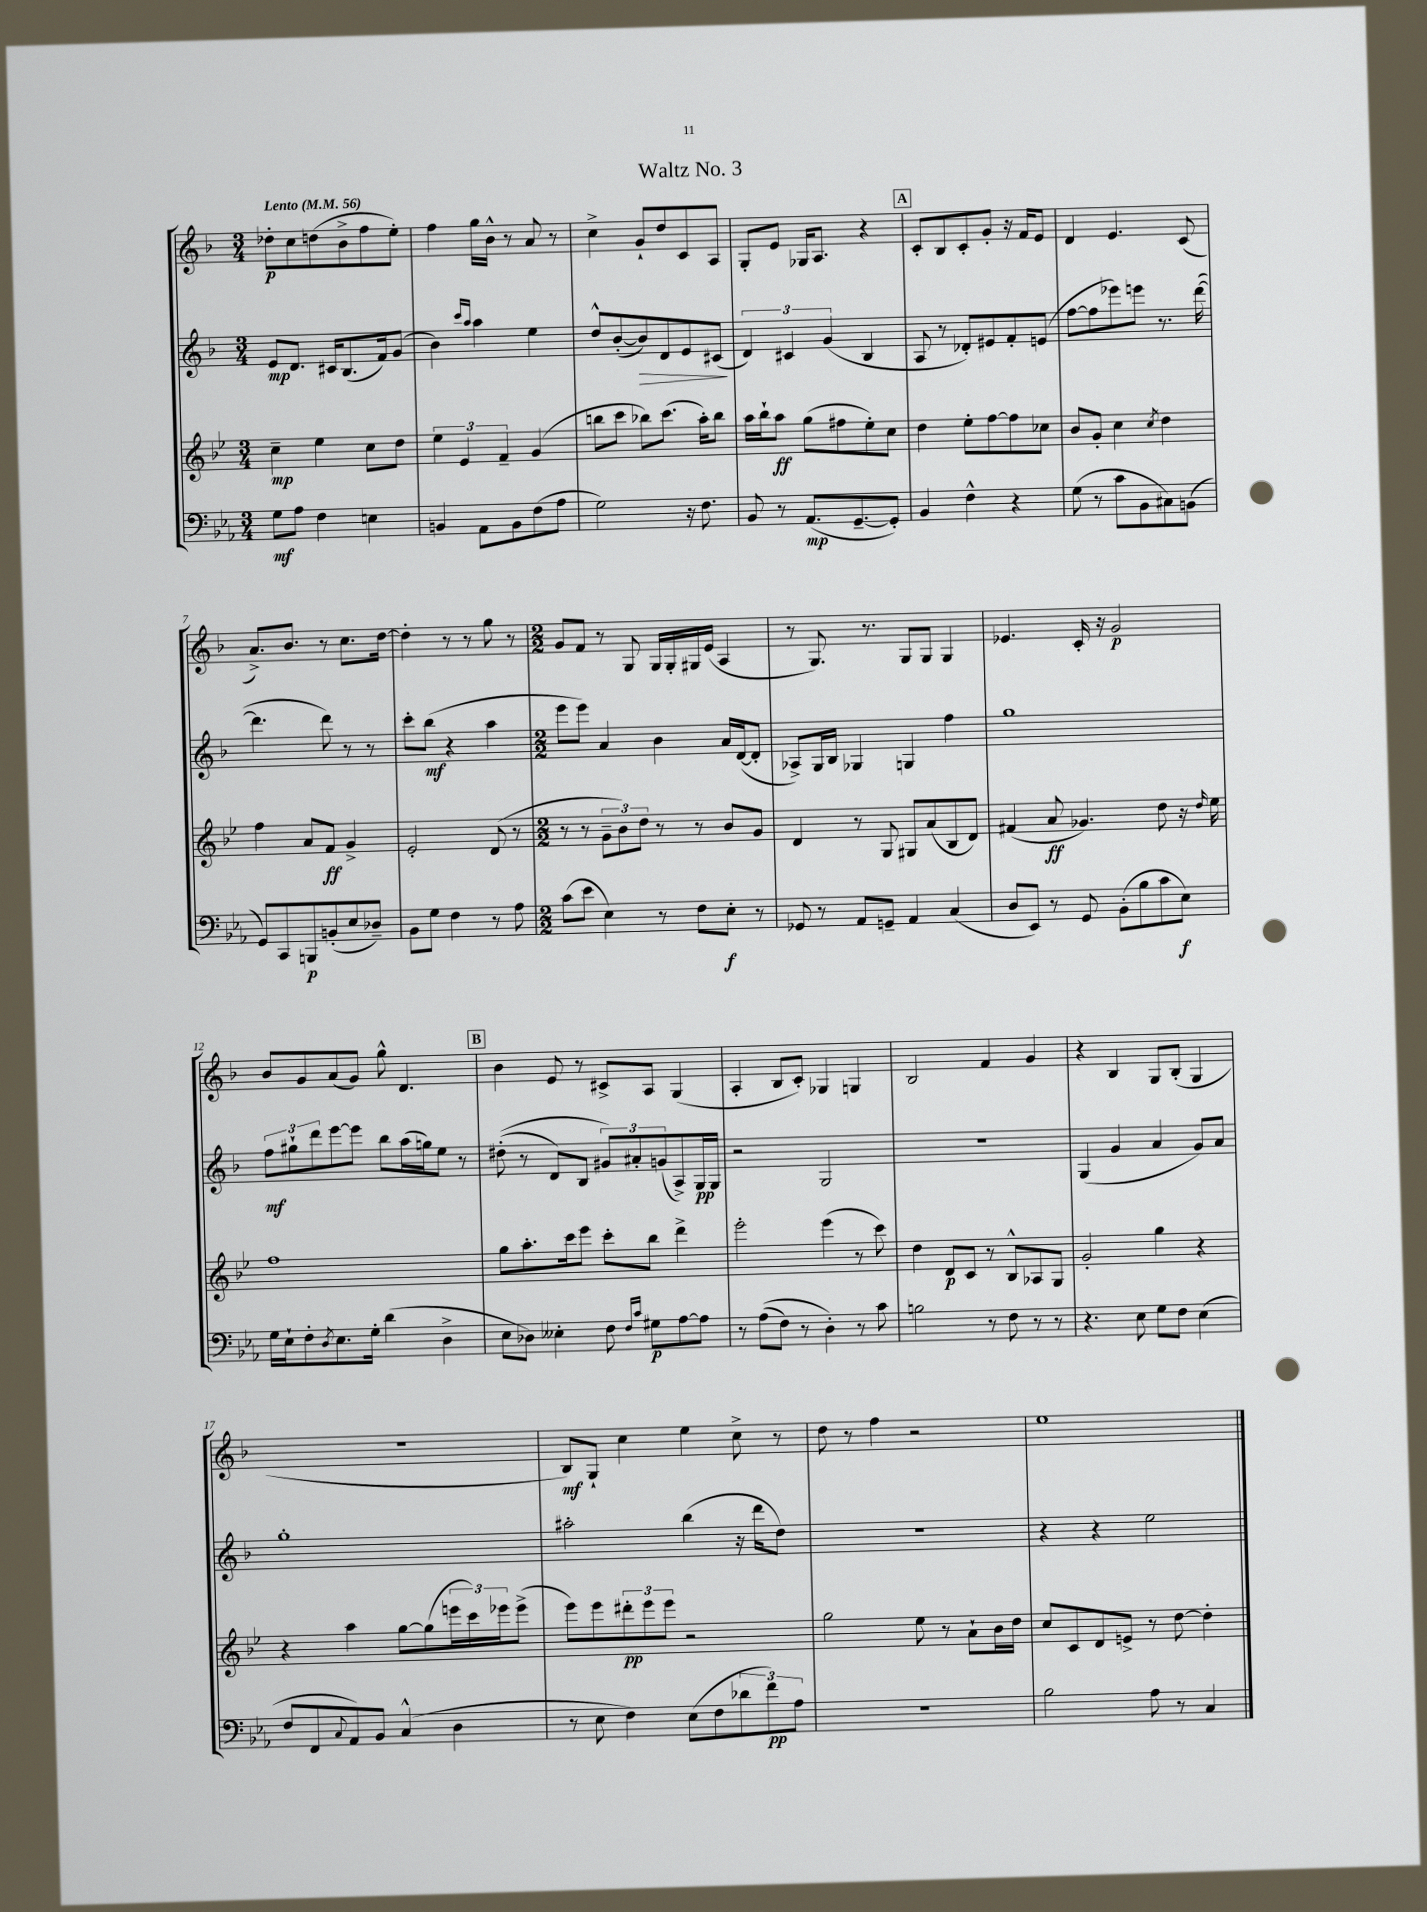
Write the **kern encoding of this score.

**kern	**kern	**kern	**kern
*staff4	*staff3	*staff2	*staff1
*clefF4	*clefG2	*clefG2	*clefG2
*k[b-e-a-]	*k[b-e-]	*k[b-]	*k[b-]
*M3/4	*M3/4	*M3/4	*M3/4
*MM56	*MM56	*MM56	*MM56
8G\L	4cc~\	8e/L	8dd-'\L
8A-\J	.	8.d/J	8cc\
4F\	4ee-\	.	(8dd\
.	.	16c#/LK	.
.	.	(8.B-/	8b-^\
4E\	8cc\L	.	8ff\
.	.	16f/k)	.
.	8dd\J	(8g/J	8ee'\J)
=	=	=	=
4BB/	6ee-\	4b-\)	4ff\
.	6e-/	.	.
.	.	16qqccc/LL	.
.	.	16qqaa/JJ	.
8AA-\L	.	4aa\	16gg\LL
.	.	.	16b-^^\JJ
.	6f~/	.	.
8BB\	.	.	8r
(8F\	(4g/	4ee\	8a/
8A-\J	.	.	8r
=	=	=	=
2G\)	8bb\L	8dd^^/L	4cc^\
.	8ccc\J	([8b-'/	.
.	8bb-\L)	8b-/])	8g`/L
.	(8.ccc\J	8d/	8dd/
16r	.	8e/	8c/
8.F\	16aa'\LK)	.	.
.	8bb-\J	(8c#/J	8A/J
=	=	=	=
8BB-/	16aa\LL	6d/)	8G'/L
.	16bb-`\J	.	.
8r	8aa\J	.	8e/J
.	.	6c#/	.
(8.AA-/L	(8gg\L	.	16G-/LK
.	.	.	8.A/J
.	.	(6g/	.
.	8ff#\	.	.
[8.GG~/	.	.	.
.	8ee-'\)	4B-/	4r
8GG'/]J)	8cc\J	.	.
=	=	=	=
4BB-/	4dd\	8A/	8c'/L
.	.	8r	8B-/
4F^^\	8ee-'\L	8d-'/L)	8c'/
.	[8ff\	8e#/	8g'/J
4r	8ff\]	8f'/	16r
.	.	.	16f/LK
.	8cc-\J	(8e/J	8e/J
=	=	=	=
(8G\	8b-/L	[8ff\L	4d/
8r	8g'/J	8ff\]	.
8c\L	4cc\	8eee-\)	4.e/
8BB-\	.	8eee\J	.
.	8qcc/	.	.
8C#\)	4dd\	8.r	.
(8BB\J	.	.	(8c/
.	.	([16ddd\	.
=	=	=	=
8GG/L)	4ff\	4.ddd\]	8.a^/L)
8CC/	.	.	.
.	.	.	8.b-/J
8BBB/	8a/L	.	.
(8BB'/	8f/J	8ddd\)	8r
8E-/	4g^/	8r	8.cc\L
8D-~/J)	.	8r	.
.	.	.	[16dd\Jk
=	=	=	=
8BB-\L	2e-'/	8ccc'\L	4dd'\]
8G\J	.	(8bb-\J	.
4F\	.	4r	8r
.	.	.	8r
8r	(8d/	4aa\	8gg\
8A-\	8r	.	8r
=	=	=	=
*M2/2	*M2/2	*M2/2	*M2/2
(8c\L	8r	8eee\L	8g/L
8e-\J	8r	8eee\J)	8f/J
4E-\)	12g~\L	4a/	8r
.	12b-\)	.	.
.	.	.	8G/
.	12dd\J	.	.
8r	8r	4b-\	16G/LL
.	.	.	16G'/
8F\L	8r	.	16G#/
.	.	.	(16e/JJ
8E-'\J	8b-/L	16a/LL	4A/
.	.	([16d/J	.
8r	8g/J	8d'/]J	.
=	=	=	=
8GG-/	4d/	8A-^/L)	8r
8r	.	16G/L	8.G/)
.	.	16B-/JJ	.
8AA-/L	8r	4G-/	.
.	.	.	8.r
8GG~/J	8G/	.	.
4AA-/	8G#/L	4G/	8G/L
.	(8a/	.	8G/J
(4C/	8B-/	4ff\	4G/
.	8d/J)	.	.
=	=	=	=
8D/L	(4f#/	1gg	4.e-/
8EE-/J)	.	.	.
8r	8a/	.	.
8GG/	4.g-/)	.	16c'/
.	.	.	16r
(8BB-'\L	.	.	2g/
8B-\	.	.	.
8c\	8dd\	.	.
8E-\J)	16r	.	.
.	16qqdd/	.	.
.	16ee-\	.	.
=	=	=	=
16G\LL	1ff	12ff\L	8b-/L
16E-`\J	.	.	.
.	.	12gg#`\	.
8F'\	.	.	8g/
.	.	12ddd\	.
8qD/	.	.	.
8.E-\	.	[8eee\	(8a/
.	.	8eee\]J	8g/J)
16G'\Jk	.	.	.
(4d\	.	8bb-\L	8gg^^\
.	.	(16aa\L	4.d/
.	.	16gg\J)	.
4D^\	.	8ee\J	.
.	.	8r	.
=	=	=	=
8E-\L	8gg\L	&((8dd#'\	4b-\
8D-\J)	8.aa'\	8r	.
4E--'\	.	8d/L)	8e/
.	16ccc\k	.	.
.	8eee-\J	8B-/J	8r
8F\	8ccc'\L	12g#/L&)	8c#^/L
.	.	12a#'/	.
16qqF/LL	.	.	.
16qqc/JJ	.	.	.
8G#\L	8bb-\J	.	8A/J
.	.	(12g/	.
[8A-\	4ddd^\	8A^/)	(4G/
8A-\]J	.	16G/L	.
.	.	16G/JJ	.
=	=	=	=
8r	2eee-'\	2r	4A'/
&((8A-\L	.	.	.
8F\J)	.	.	8B-/L
8r	.	.	8c'/J)
4D'\&)	(4eee-\	2G/	4G-/
8r	8r	.	4G/
8c\	8ccc\)	.	.
=	=	=	=
2B\	4dd\	1r	2B-/
.	8d/L	.	.
.	8c/J	.	.
8r	8r	.	4f/
8F\	8B-^^/L	.	.
8r	8A-/	.	4g/
8r	8G/J	.	.
=	=	=	=
4.r	2g'/	(4G/	4r
.	.	4g/	4B-/
8E-\	.	.	.
8G\L	4gg\	4a/	8G/L
8F\J	.	.	(8B-'/J
(4E-\	4r	8g/L)	4G/
.	.	8a/J	.
=	=	=	=
8F/L	4r	1gg'	1r
8FF/	.	.	.
8qqC/	.	.	.
8AA-/)	4aa\	.	.
8BB-/J	.	.	.
(4C^^/	[8gg\L	.	.
.	(8gg\]	.	.
4D\	24eee\L	.	.
.	24ccc\)	.	.
.	24eee-\J	.	.
.	(8eee-^\J	.	.
=	=	=	=
8r	8eee-\L)	2aa#'\	8B-/L)
8E-\	8eee-\	.	8G`/J
4F\)	12ddd#'\	.	4cc\
.	12eee-\	.	.
.	12eee-\J	.	.
(8E-\L	2r	(4bb-\	4ee\
8F\	.	.	.
12d-\	.	16r	8cc^\
.	.	16ddd\LK	.
12f\)	.	.	.
.	.	8dd\J)	8r
12A-\J	.	.	.
=	=	=	=
1r	2gg\	1r	8dd\
.	.	.	8r
.	.	.	4ff\
.	8ee-\	.	2r
.	8r	.	.
.	8a`\L	.	.
.	16b-\L	.	.
.	16dd\JJ	.	.
=	=	=	=
2B-\	8cc/L	4r	1ee
.	8c/	.	.
.	8d/	4r	.
.	8e^/J	.	.
8A-\	8r	2ee\	.
8r	[8dd\	.	.
4C/	4dd'\]	.	.
==	==	==	==
*-	*-	*-	*-
